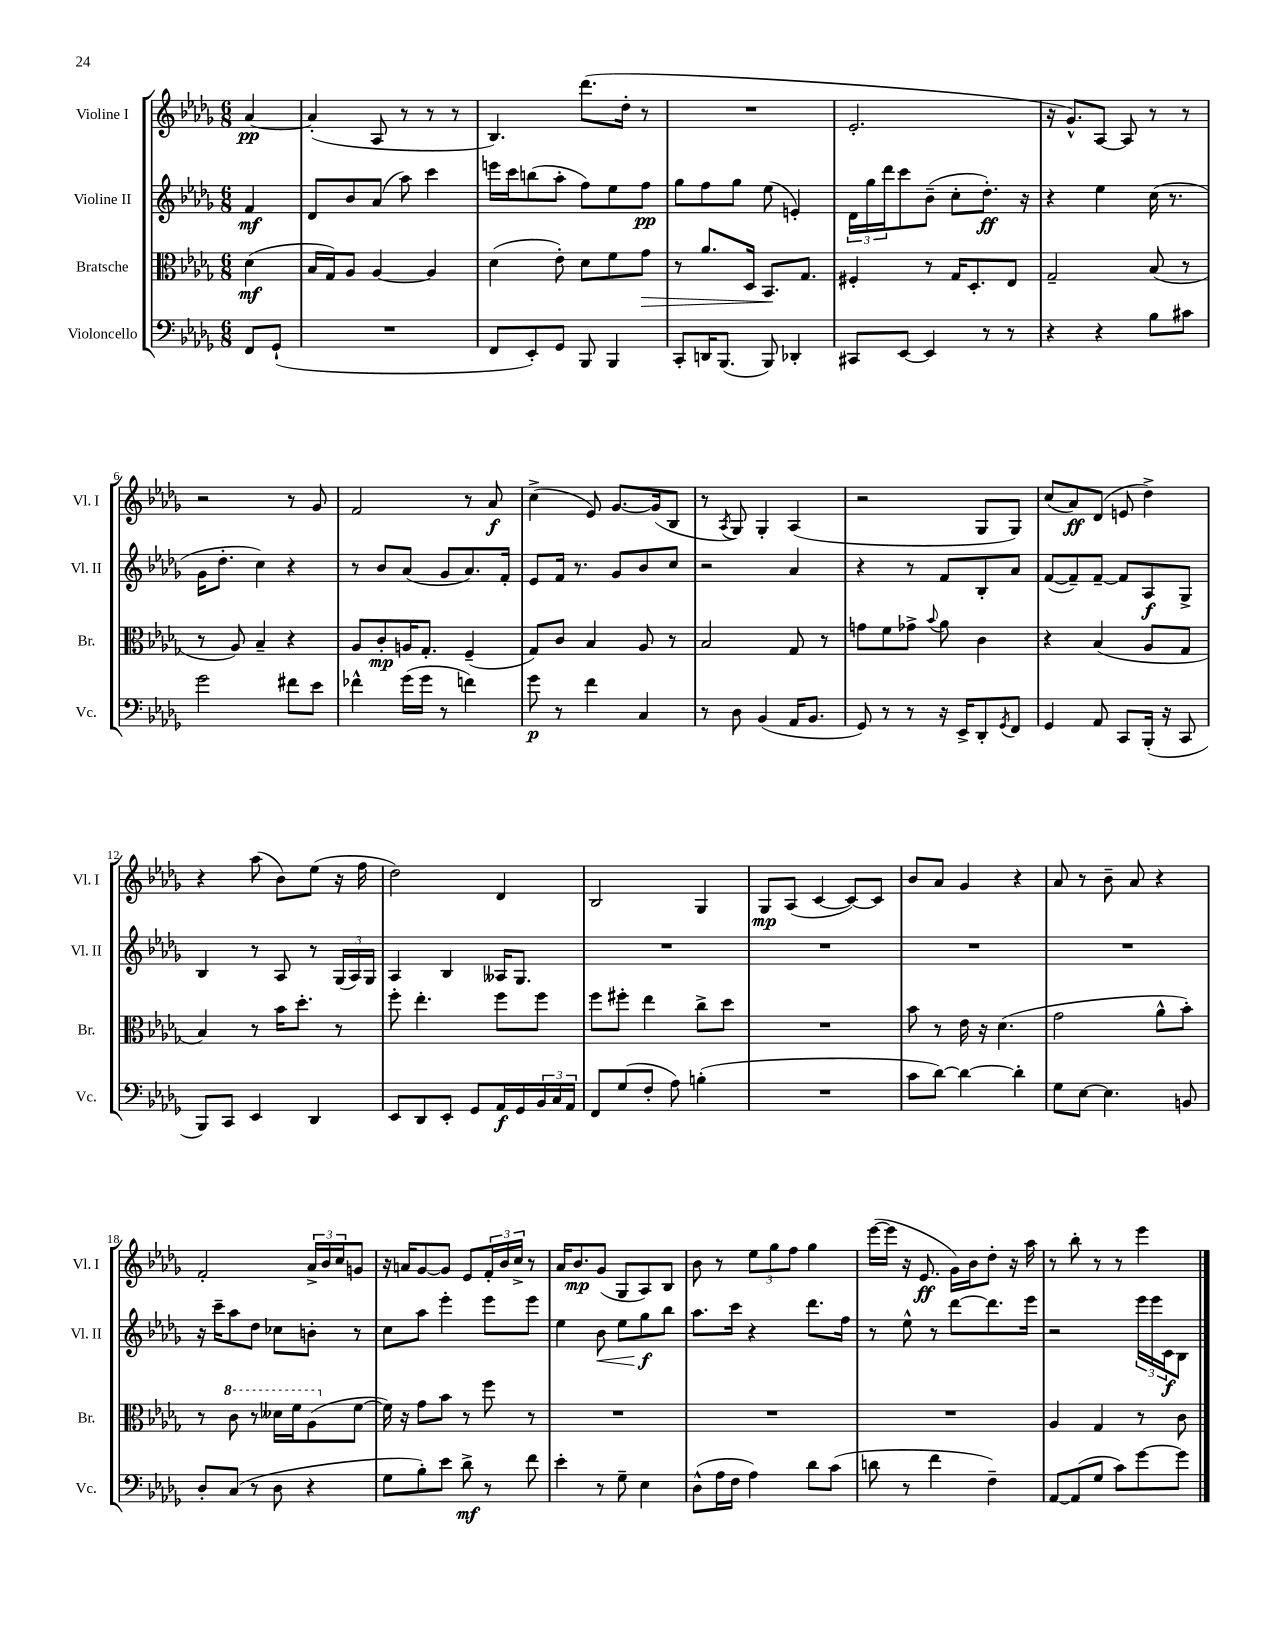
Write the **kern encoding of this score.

**kern	**dynam	**kern	**dynam	**kern	**dynam	**kern	**dynam
*part4	*part4	*part3	*part3	*part2	*part2	*part1	*part1
*staff4	*staff4	*staff3	*staff3	*staff2	*staff2	*staff1	*staff1
*I"Violoncello	*	*I"Bratsche	*	*I"Violine II	*	*I"Violine I	*
*I'Vc.	*	*I'Br.	*	*I'Vl. II	*	*I'Vl. I	*
*clefF4	*	*clefC3	*	*clefG2	*	*clefG2	*
*k[b-e-a-d-g-]	*	*k[b-e-a-d-g-]	*	*k[b-e-a-d-g-]	*	*k[b-e-a-d-g-]	*
*M6/8	*	*M6/8	*	*M6/8	*	*M6/8	*
=	=	=	=	=	=	=	=
8FF/L	.	(4d-\	mf	4f/	mf	[4a-/	pp
(8GG-`/J	.	.	.	.	.	.	.
=1	=1	=1	=1	=1	=1	=1	=1
2.r	.	16B-/LL	.	8d-/L	.	(4a-'/]	.
.	.	16G-/J)	.	.	.	.	.
.	.	8A-/J	.	8b-/	.	.	.
.	.	[4A-/	.	(8a-/J	.	8A-/	.
.	.	.	.	8aa-\)	.	8r	.
.	.	4A-/]	.	4ccc\	.	8r	.
.	.	.	.	.	.	8r	.
=2	=2	=2	=2	=2	=2	=2	=2
8FF/L	.	(4d-\	.	16eeen\LL	.	4.B-/)	.
.	.	.	.	16ccc\J	.	.	.
8EE-'/)	.	.	.	(8bbn\	.	.	.
8GG-/J	.	8e-'\)	.	8aa-'\J	.	.	.
8BBB-/	.	8d-\L	.	8ff\L)	.	(8.ddd-\L	.
4BBB-/	.	8f\	.	8ee-\	.	.	.
.	.	.	.	.	.	16dd-'\Jk	.
!	!	!	!LO:HP:b	!	!	!	!
.	.	8g-\J	>	8ff\J	pp	8r	.
=3	=3	=3	=3	=3	=3	=3	=3
8CC'/L	.	8r	.	8gg-\L	.	2.r	.
16DDn/K	.	8.a-/L	.	8ff\	.	.	.
(8.BBB-/J	.	.	.	.	.	.	.
.	.	.	.	8gg-\J	.	.	.
.	.	16D-/Jk	.	.	.	.	.
8BBB-/)	.	8.BB-/L	.	(8ee-\	.	.	.
4DD-X'/	.	.	.	4en'/)	.	.	.
.	.	8.G-/J	]	.	.	.	.
=4	=4	=4	=4	=4	=4	=4	=4
8CC#X/L	.	4F#X'/	.	24d-\LL	.	2.e-'/	.
.	.	.	.	24gg-\	.	.	.
.	.	.	.	24ddd-\J	.	.	.
[8EE-/J	.	.	.	8ccc\	.	.	.
4EE-/]	.	8r	.	(8b-~\J	.	.	.
.	.	16G-/KL	.	8cc'\L	.	.	.
.	.	8.D-'/	.	.	.	.	.
8r	.	.	.	8.dd-'\J)	ff	.	.
8r	.	8E-/J	.	.	.	.	.
.	.	.	.	16r	.	.	.
=5	=5	=5	=5	=5	=5	=5	=5
4r	.	2G-~/	.	4r	.	16r	.
.	.	.	.	.	.	8.g-^^/L)	.
4r	.	.	.	4ee-\	.	[8A-/J	.
.	.	.	.	.	.	8A-/]	.
8B-\L	.	(8B-/	.	(16cc\	.	8r	.
.	.	.	.	8.r	.	.	.
8c#X\J	.	8r	.	.	.	8r	.
!!LO:LB:g=z
=6	=6	=6	=6	=6	=6	=6	=6
2g-\	.	8r	.	16g-\KL	.	2r	.
.	.	.	.	8.dd-'\J	.	.	.
.	.	8A-/)	.	.	.	.	.
.	.	4B-~/	.	4cc\)	.	.	.
8f#X\L	.	4r	.	4r	.	8r	.
8e-\J	.	.	.	.	.	8g-/	.
=7	=7	=7	=7	=7	=7	=7	=7
4f-X^^\	.	8A-/L	.	8r	.	2f/	.
.	.	8c'/	mp	8b-/L	.	.	.
(16g-\LL	.	16An/K	.	(8a-/J	.	.	.
16g-\JJ	.	8.G-'/J	.	.	.	.	.
8r	.	.	.	8g-/L	.	.	.
4fn\)	.	(4F~/	.	8.a-/)	.	8r	.
.	.	.	.	.	.	8a-/	f
.	.	.	.	16f'/Jk	.	.	.
=8	=8	=8	=8	=8	=8	=8	=8
8g-\	p	8G-/L)	.	8e-/L	.	(4cc^\	.
8r	.	8c/J	.	16f/Jk	.	.	.
.	.	.	.	8.r	.	.	.
4f\	.	4B-/	.	.	.	8e-/)	.
.	.	.	.	8g-/L	.	[8.g-/L	.
4C/	.	8A-/	.	8b-/	.	.	.
.	.	.	.	.	.	(16g-/k]	.
.	.	8r	.	8cc/J	.	8B-/J	.
=9	=9	=9	=9	=9	=9	=9	=9
8r	.	2B-/	.	2r	.	8r	.
.	.	.	.	.	.	8qA-/	.
8D-\	.	.	.	.	.	8G-/)	.
(4BB-/	.	.	.	.	.	4G-'/	.
16AA-/KL	.	8G-/	.	4a-/	.	(4A-/	.
8.BB-/J	.	.	.	.	.	.	.
.	.	8r	.	.	.	.	.
=10	=10	=10	=10	=10	=10	=10	=10
8GG-/)	.	8gn\L	.	4r	.	2r	.
8r	.	8f\	.	.	.	.	.
8r	.	8g-X^\J	.	8r	.	.	.
.	.	8qqb-/	.	.	.	.	.
16r	.	8a-\	.	8f/L	.	.	.
16EE-^/KL	.	.	.	.	.	.	.
8DD-'/	.	4c\	.	8B-'/	.	8G-/L	.
8qGG-/	.	.	.	.	.	.	.
8FF/J	.	.	.	8a-/J	.	8G-/J)	.
=11	=11	=11	=11	=11	=11	=11	=11
4GG-/	.	4r	.	([8f/L	.	(8cc/L	.
.	.	.	.	8f~/])	.	8a-/)	ff
8AA-/	.	(4B-/	.	[8f~/J	.	(8d-/J	.
8CC/L	.	.	.	8f/L]	.	8en/	.
(16BBB-'/Jk	.	8A-/L	.	8A-/	f	4dd-^\)	.
16r	.	.	.	.	.	.	.
8CC/	.	8G-/J	.	8G-^/J	.	.	.
!!LO:LB:g=z
=12	=12	=12	=12	=12	=12	=12	=12
8BBB-/L)	.	4B-/)	.	4B-/	.	4r	.
8CC/J	.	.	.	.	.	.	.
4EE-/	.	8r	.	8r	.	(8aa-\	.
.	.	16b-\KL	.	8A-/	.	8b-\L)	.
.	.	8.dd-'\J	.	.	.	.	.
4DD-/	.	.	.	8r	.	(8ee-\J	.
.	.	8r	.	(24G-/LL	.	16r	.
.	.	.	.	24A-/)	.	.	.
.	.	.	.	.	.	16ff\	.
.	.	.	.	24G-/JJ	.	.	.
=13	=13	=13	=13	=13	=13	=13	=13
8EE-/L	.	8ff'\	.	4A-/	.	2dd-\)	.
8DD-/	.	4.ee-'\	.	.	.	.	.
8EE-'/J	.	.	.	4B-/	.	.	.
8GG-/L	.	.	.	.	.	.	.
16AA-/L	f	8ff\L	.	16A--X/KL	.	4d-/	.
16GG-/	.	.	.	8.G-/J	.	.	.
24BB-/	.	8ff\J	.	.	.	.	.
24C/	.	.	.	.	.	.	.
24AA-/JJ	.	.	.	.	.	.	.
=14	=14	=14	=14	=14	=14	=14	=14
8FF/L	.	8ff\L	.	2.r	.	2B-/	.
(8G-/	.	8ff#X'\J	.	.	.	.	.
8F'/J	.	4ee-\	.	.	.	.	.
8A-\)	.	.	.	.	.	.	.
(4Bn'\	.	8cc^\L	.	.	.	4G-/	.
.	.	8dd-\J	.	.	.	.	.
=15	=15	=15	=15	=15	=15	=15	=15
2.r	.	2.r	.	2.r	.	8G-/L	mp
.	.	.	.	.	.	(8A-/J	.
.	.	.	.	.	.	[4c/	.
.	.	.	.	.	.	8c/L_)	.
.	.	.	.	.	.	8c/J]	.
=16	=16	=16	=16	=16	=16	=16	=16
8c\L	.	8b-\	.	2.r	.	8b-/L	.
[8d-\J)	.	8r	.	.	.	8a-/J	.
4d-\_	.	16e-\	.	.	.	4g-/	.
.	.	16r	.	.	.	.	.
.	.	(4.d-\	.	.	.	.	.
4d-'\]	.	.	.	.	.	4r	.
=17	=17	=17	=17	=17	=17	=17	=17
8G-\L	.	2g-\	.	2.r	.	8a-/	.
[8E-\J	.	.	.	.	.	8r	.
4.E-\]	.	.	.	.	.	8b-~\	.
.	.	.	.	.	.	8a-/	.
.	.	8a-^^\L	.	.	.	4r	.
8BBn/	.	8b-'\J)	.	.	.	.	.
!!LO:LB:g=z
=18	=18	=18	=18	=18	=18	=18	=18
8D-'/L	.	8r	.	16r	.	2f'/	.
.	.	.	.	16ccc~\KL	.	.	.
*	*	*8va	*	*	*	*	*
(8C/J	.	8cc\	.	8aa-\	.	.	.
8r	.	8r	.	8dd-\J	.	.	.
8D-\	.	16dd--X\LL	.	8cc-X\L	.	.	.
.	.	16ff\J	.	.	.	.	.
4r	.	(8a-\	.	8bn'\J	.	24a-^/LL	.
.	.	.	.	.	.	24b-/	.
.	.	.	.	.	.	24cc/J	.
*	*	*X8va	*	*	*	*	*
.	.	[8f\J	.	8r	.	8gn/J	.
=19	=19	=19	=19	=19	=19	=19	=19
8G-\L	.	16f\])	.	8cc\L	.	16r	.
.	.	16r	.	.	.	16an/KL	.
8B-'\)	.	8g-\L	.	8aa-\J	.	[8g-/	.
8e-\J	.	8b-\J	.	4eee-'\	.	8g-/J]	.
8d-^\	mf	8r	.	.	.	8e-/L	.
8r	.	8ff\	.	8eee-\L	.	24f'/L	.
.	.	.	.	.	.	24b-/	.
.	.	.	.	.	.	24cc^/JJ	.
8f\	.	8r	.	8eee-\J	.	8r	.
=20	=20	=20	=20	=20	=20	=20	=20
4e-'\	.	2.r	.	4ee-\	.	16a-/KL	.
.	.	.	.	.	.	8.b-/	mp
!	!	!	!	!	!LO:HP:b	!	!
8r	.	.	.	8b-\	<	(8g-/J	.
8G-~\	.	.	.	8ee-\L	.	8G-/L	.
4E-\	.	.	.	8gg-\	f	8A-/)	.
.	.	.	.	8bb-\J	[	8B-/J	.
=21	=21	=21	=21	=21	=21	=21	=21
(8D-^^\L	.	2.r	.	8.aa-\L	.	8b-\	.
16A-\L	.	.	.	.	.	8r	.
16F\JJ	.	.	.	16ccc\Jk	.	.	.
4A-\)	.	.	.	4r	.	12ee-\L	.
.	.	.	.	.	.	12gg-\	.
.	.	.	.	.	.	12ff\J	.
8d-\L	.	.	.	8.ddd-\L	.	4gg-\	.
(8c\J	.	.	.	.	.	.	.
.	.	.	.	16ff\Jk	.	.	.
=22	=22	=22	=22	=22	=22	=22	=22
8dn\	.	2.r	.	8r	.	([16eee-\LL	.
.	.	.	.	.	.	16eee-\JJ]	.
8r	.	.	.	8ee-^^\	.	16r	.
.	.	.	.	.	.	8.e-/	ff
4f\	.	.	.	8r	.	.	.
.	.	.	.	[8ddd-\L	.	16g-\LL)	.
.	.	.	.	.	.	16b-\J	.
4F~\)	.	.	.	8.ddd-\]	.	8dd-'\J	.
.	.	.	.	.	.	16r	.
.	.	.	.	16eee-\Jk	.	16aa-\	.
=23	=23	=23	=23	=23	=23	=23	=23
[8AA-/L	.	4A-/	.	2r	.	8r	.
(8AA-/]	.	.	.	.	.	8bb-'\	.
8G-/J	.	4G-/	.	.	.	8r	.
8c\L)	.	.	.	.	.	8r	.
[8g-\	.	8r	.	24eee-\LL	.	4eee-\	.
.	.	.	.	24eee-\	.	.	.
.	.	.	.	24c\J	f	.	.
8g-\J]	.	8c\	.	8B-\J	.	.	.
==	==	==	==	==	==	==	==
*-	*-	*-	*-	*-	*-	*-	*-
